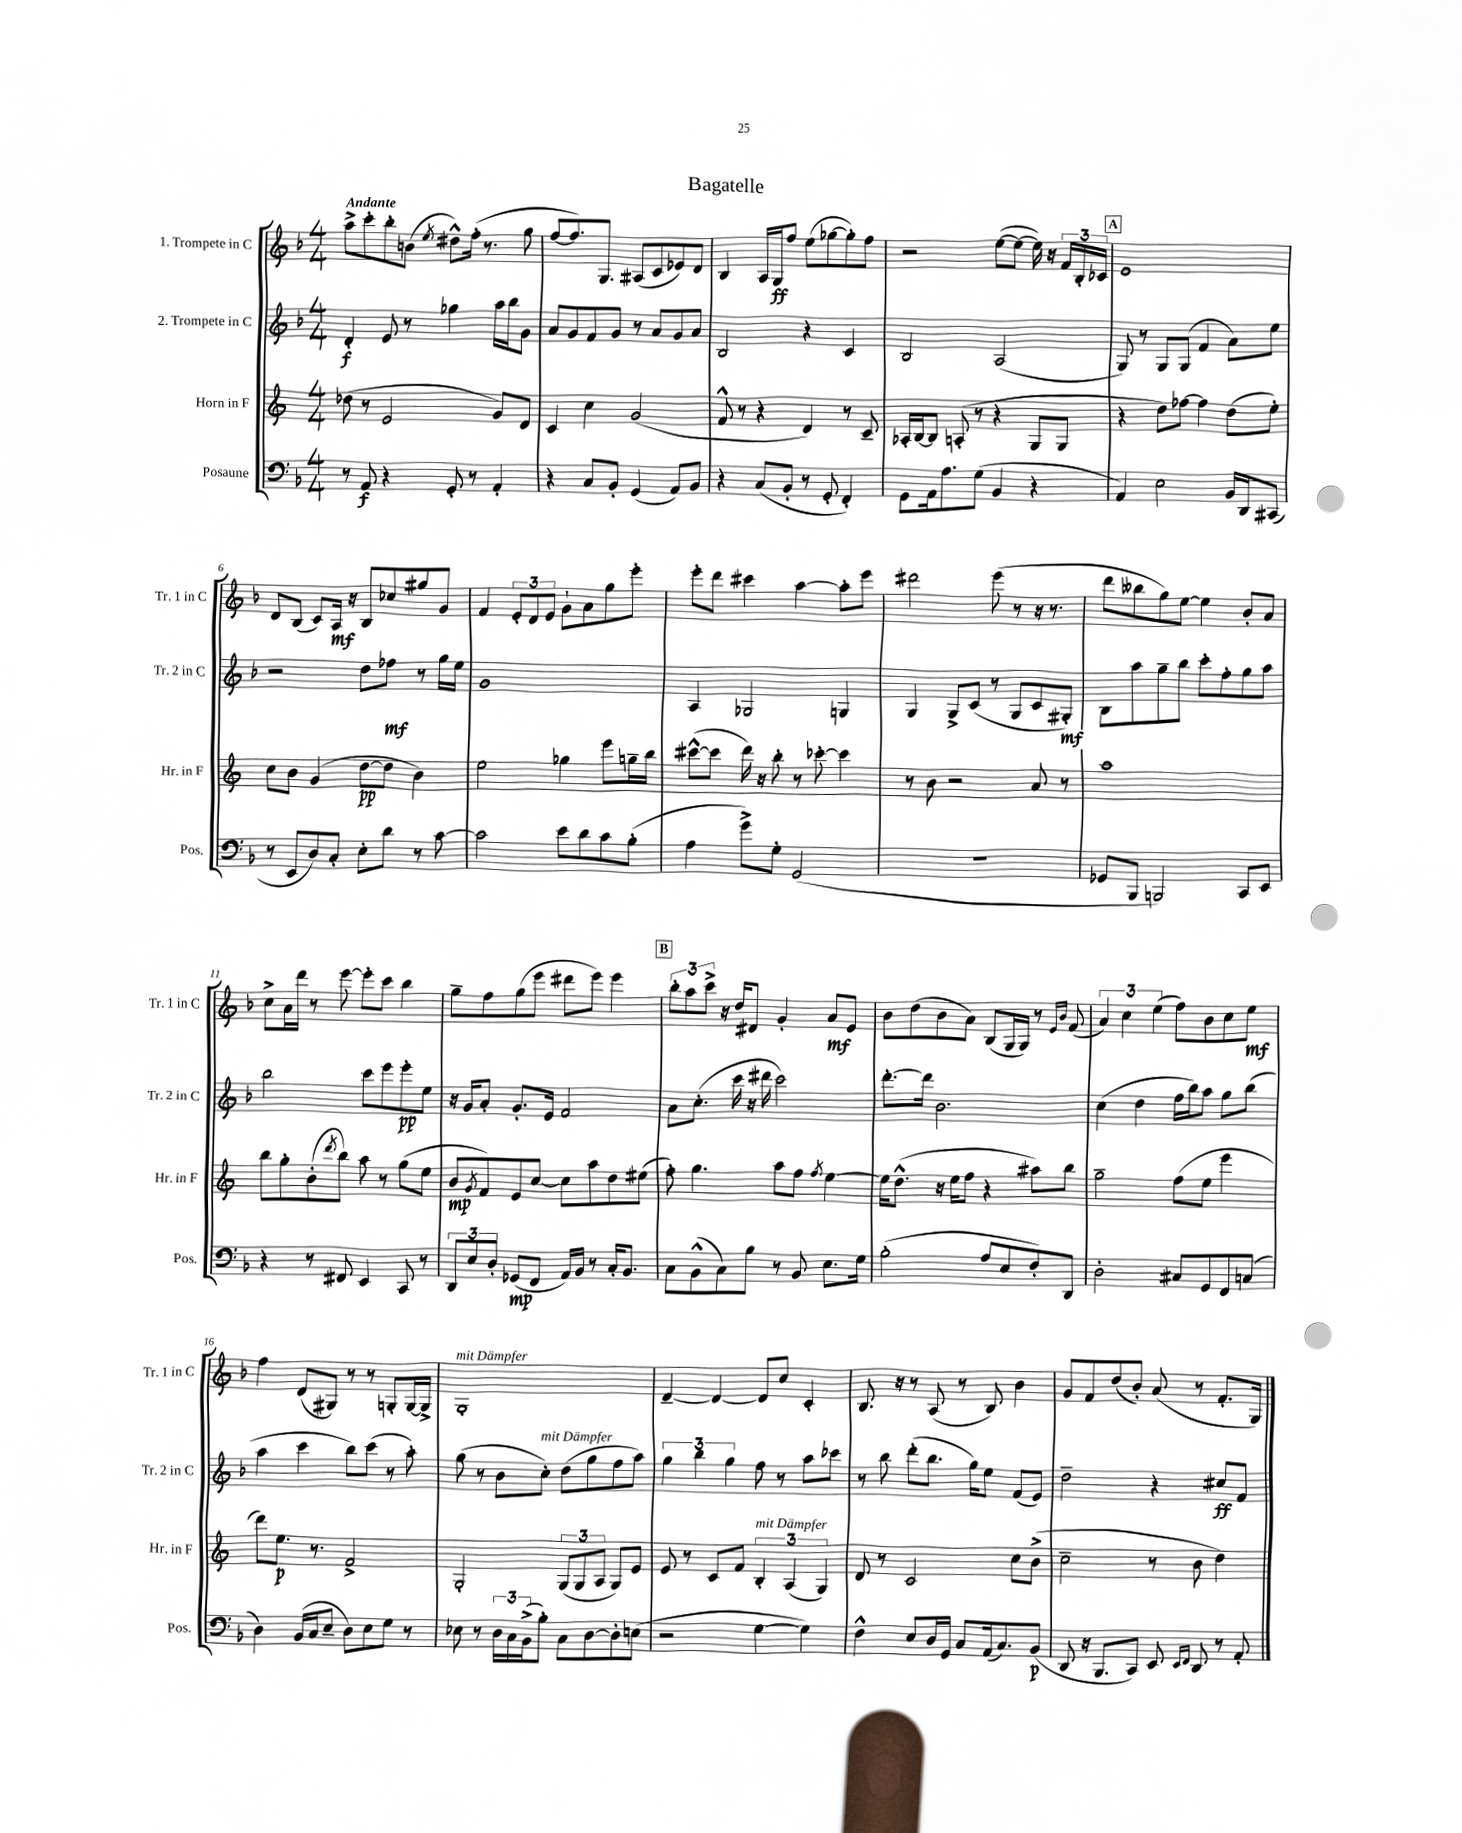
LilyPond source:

\header { title = "Bagatelle" }
<<
\new StaffGroup <<
\new Staff = "s0" \with { instrumentName = "1. Trompete in C" shortInstrumentName = "Tr. 1 in C" } {
    \clef treble \key f \major \numericTimeSignature \time 4/4 \tempo "Andante"
    a''8-> c'''8-. bes''8-. b'8( \acciaccatura { e''8 } dis''8-^) f''16-.( r8. g''8 |
    f''8~ f''8.) g8. ais8( c'8 ees'8) d'8 |
    bes4 a16 g16\ff f''8 e''8( ges''8~ ges''8-.) f''8 |
    r2 e''8~( e''8~ e''16) r16 \tuplet 3/2 { f'16 bes16-. ces'16 } |
    \mark \markup { \box "A" } e'1 |
    d'8 bes8( c'8) a16\mf r16 bes8 ces''8 gis''8 g'8 |
    f'4 \tuplet 3/2 { e'8-. d'8 e'8 } g'8-! a'8 g''8 e'''8-. |
    e'''8-. d'''8 cis'''4 a''4~ a''8-. e'''8 |
    dis'''2 e'''8( r8 r16 r8. |
    d'''8 beses''8 g''8) e''8~ e''4 bes'8-. a'8 |
    c''8-> a'16 d'''16 r8 e'''8~ e'''8-. c'''8 bes''4 |
    g''8-- f''8 g''8( e'''8 dis'''8 e'''8) e'''4 |
    \mark \markup { \box "B" } \tuplet 3/2 { bes''8-. a''8 c'''8-> } r16 d''16 dis'8 g'4-. a'8\mf e'8 |
    bes'8 d''8( bes'8 a'8) bes8( g16 g16) r8 \grace { e'16 bes'16 } f'8( |
    \tuplet 3/2 { a'4) c''4 e''4( } f''8) bes'8 c''8 e''8\mf |
    f''4 d'8( gis8) r8 r8 g8-. g16~ g16-> |
    g1-.^\markup { \italic "mit Dämpfer" } |
    d'4~-- d'4~ d'8 c''8 c'4-. |
    bes8. r16 r8 a8( r8 bes8) bes'4 |
    g'8 f'8 d''8( bes'8-.) a'8( r8 f'8.-. g16) \bar "|." |
}
\new Staff = "s1" \with { instrumentName = "2. Trompete in C" shortInstrumentName = "Tr. 2 in C" } {
    \clef treble \key f \major \numericTimeSignature \time 4/4
    d'4-.\f e'8 r8 ges''4 a''16 bes''16 g'8 |
    a'8 g'8 f'8 g'8 r8 a'8 g'8 a'8 |
    bes2 r4 c'4 |
    bes2 a2( |
    \mark \markup { \box "A" } g8) r8 g8 g8( f'4 a'8) e''8 |
    r2 d''8 fes''8\mf r8 g''16 e''16 |
    g'1 |
    a4 ges2 g4 |
    g4 g8-> c'8( r8 g8 c'8 gis8-.\mf) |
    bes8 a''8 g''8-- bes''8 c'''8-. f''8-. g''8 a''8 |
    bes''2 c'''8 e'''8 e'''8-.\pp e''8 |
    r16 g'16 a'8-. g'8.-. e'16 f'2 |
    \mark \markup { \box "B" } a'8 c''8.-.( c'''16 r16 dis'''16 c'''2) |
    d'''8.~-. d'''16 bes'2. |
    c''4( d''4 f''16 bes''16) a''8 g''8 bes''8( |
    a''4 c'''4 bes''8) c'''8( r8 a''8-.) |
    g''8( r8 bes'8 c''8-.^\markup { \italic "mit Dämpfer" }) d''8( g''8 f''8 a''8) |
    \tuplet 3/2 { g''4 bes''4 g''4 } f''8 r8 a''8 ces'''8 |
    r8 bes''8 d'''8-.( bes''8. g''16) e''8 f'8( e'8) |
    d''2-- r4 cis''8\ff f'8 \bar "|." |
}
\new Staff = "s2" \with { instrumentName = "Horn in F" shortInstrumentName = "Hr. in F" } {
    \clef treble \key c \major \numericTimeSignature \time 4/4
    des''8( r8 e'2 g'8) d'8 |
    c'4 c''4 g'2( |
    f'8-^ r8 r4 d'4) r8 c'8-- |
    aes16-. b16~ b8 a8-.( r8 r4 g8 g8 |
    \mark \markup { \box "A" } r4 d''8) fes''8~ fes''4 d''8( e''8-.) |
    c''8 b'8 g'4( d''8~\pp d''8 b'4) |
    e''2 ges''4 e'''8 g''16-- b''16 |
    cis'''8~-^( cis'''8 d'''16) r16 b''8-. r8 ces'''8~-. ces'''4 |
    r8 b'8 r2 a'8 r8 |
    a''1 |
    b''8 g''8-. b'8-.( \acciaccatura { d'''8 } b''8) a''8 r8 g''8( e''8 |
    b'8\mp \acciaccatura { g'8 } f'8) e'8 c''8~ c''8 a''8 d''8 eis''8( |
    \mark \markup { \box "B" } f''8-.) g''4. a''8 f''8 \acciaccatura { f''8 } e''4~ |
    e''16 d''8.-^( r16 e''16 f''8 r4 ais''8) b''8 |
    g''2-- f''8( e''8 e'''4 |
    d'''8) e''8.\p r8. f'2-> |
    g2-. \tuplet 3/2 { g8( g8 a8 } g8) e'8 |
    e'8 r8 c'8 f'8 \tuplet 3/2 { b4-.^\markup { \italic "mit Dämpfer" } a4( g4) } |
    d'8 r8 c'2 c''8 b'8->( |
    c''2-- r8 b'8 d''4) \bar "|." |
}
\new Staff = "s3" \with { instrumentName = "Posaune" shortInstrumentName = "Pos." } {
    \clef bass \key f \major \numericTimeSignature \time 4/4
    r8 a,8\f r4 g,8-. r8 a,4-. |
    r4 c8 bes,8-. g,4( a,8) bes,8 |
    r4 c8( bes,8-. r8 g,8-. f,4-.) |
    g,8 a,16 a8. g8( bes,4 r4 |
    \mark \markup { \box "A" } a,4) e2 bes,16 d,16 cis,8( |
    r8 e,8 d8) c8-. e8-. d'8 r8 c'8~ |
    c'2 e'8 d'8 c'8 bes8-.( |
    a4 g'8->) g8-. g,2( |
    R1 |
    ges,8 bes,,8 b,,2) c,8 e,8 |
    r4 r8 fis,8 e,4 c,8 r8 |
    \tuplet 3/2 { d,8 e8 d8-. } ges,8\mp( f,8 a,16) bes,16 r8 c16-. bes,8. |
    \mark \markup { \box "B" } c8 bes,8-^( c8) bes8 r8 bes,8 e8. g16 |
    bes2-.( a8 e8 f8-.) d,8 |
    d2-. cis8 g,8 f,8 c8( |
    d4) bes,16( c16 e8-- d8) e8 g8 r8 |
    ees8 r8 \tuplet 3/2 { d16 c16 bes,16->( } bes8-.) c8 d8~ d8-. e8( |
    r2 g4~ g4) |
    f4-^ e8 d16 g,16 c8 a,16( c8.) bes,8\p( |
    d,8 r16 bes,,8. c,8) e,8 \grace { e,16 f,16 } d,8 r8 a,8-. \bar "|." |
}
>>
>>
